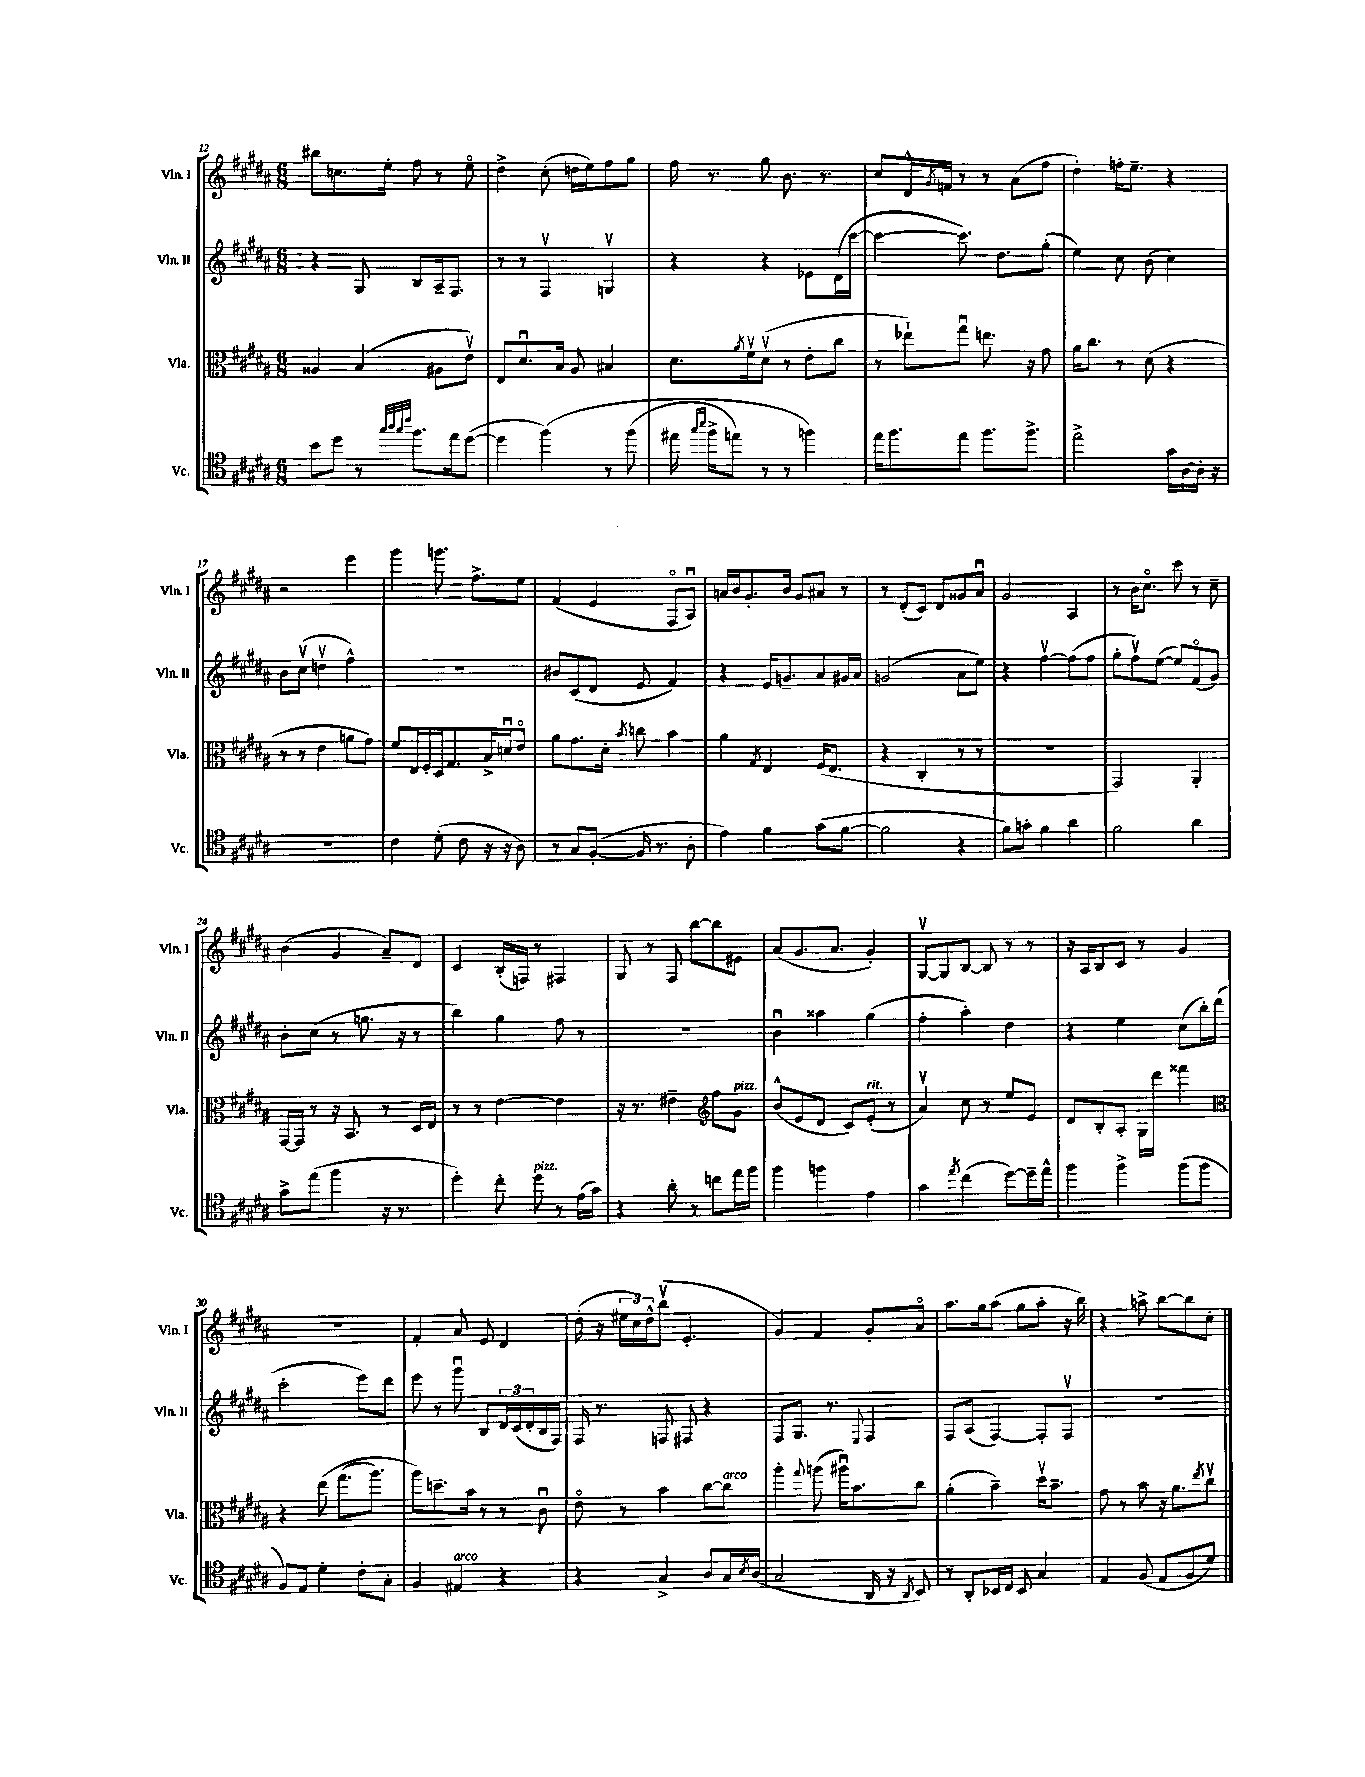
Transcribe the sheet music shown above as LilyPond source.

<<
\new StaffGroup <<
\new Staff = "s0" \with { instrumentName = "Vln. I" shortInstrumentName = "Vln. I" } {
    \clef treble \key b \major \numericTimeSignature \time 6/8
    bis''8 c''8. e''16-. fis''8 r8 e''8\flageolet |
    dis''4-> cis''8-.( d''16 e''16) fis''8 gis''8 |
    fis''16 r8. gis''8 b'8. r8. |
    cis''8 dis'16-^ \acciaccatura { gis'8 } f'16 r8 r8 ais'8( fis''8 |
    dis''4-.) f''16-. e''8.-- r4 |
    r2 e'''4 |
    gis'''4 g'''8. fis''8.-> e''8 |
    fis'4( e'4 fis8\flageolet ais8\downbow) |
    a'16 b'16 gis'8.-. b'16 gis'8 ais'8 r8 |
    r8 dis'8-.( cis'8) dis'8 gisis'8 ais'8\downbow |
    gis'2 ais4 |
    r8 b'16 cis''8.\flageolet cis'''8 r8 cis''8-- |
    b'4( gis'4 ais'8--) dis'8 |
    cis'4 b16-.( f16) r8 fis4 |
    gis8 r8 fis8 b''8~ b''8 eis'8 |
    ais'8( gis'8. ais'8. gis'4-.) |
    gis8~\upbow gis8 b8~ b8 r8 r8 |
    r16 ais16 b8 cis'8 r8 gis'4 |
    R2. |
    fis'4-. ais'8 e'8 dis'4 |
    dis''16-.( r16 \tuplet 3/2 { eis''16 cis''16) dis''16-^ } b''8\upbow( e'4.-. |
    gis'4) fis'4 gis'8-. ais'8\flageolet |
    ais''8. gis''16 ais''8( gis''8 ais''8-. r16 b''16) |
    r4 a''8-> b''8~ b''8 cis''8-. \bar "|." |
}
\new Staff = "s1" \with { instrumentName = "Vln. II" shortInstrumentName = "Vln. II" } {
    \clef treble \key b \major \numericTimeSignature \time 6/8
    r4 gis8 b8 ais16-- fis8. |
    r8 r8 fis4\upbow g4\upbow |
    r4 r4 ees'8 dis'16( cis'''16~ |
    cis'''4~ cis'''8.) dis''8. gis''8-.( |
    e''4) cis''8 b'8( cis''4) |
    b'8 cis''8\upbow( d''4\upbow fis''4-^) |
    R2. |
    bis'8 cis'8( dis'8 e'8 fis'4) |
    r4 e'16 g'8.-- ais'8 gis'16 ais'16 |
    g'2( ais'8 e''8) |
    r4 fis''4~\upbow fis''8( fis''8 |
    gis''8-. fis''8\upbow) e''8~( e''8) fis'8\flageolet( gis'8) |
    b'8-. cis''8( r8 g''8. r16 r8 |
    b''4) gis''4 fis''8 r8 |
    R2. |
    b'4\downbow aisis''4 gis''4( |
    fis''4-. ais''4-.) dis''4 |
    r4 e''4 cis''8( b''16-.) dis'''16( |
    cis'''2-. e'''8) dis'''8 |
    e'''8 r8 gis'''8\downbow b8 \tuplet 3/2 { dis'16 cis'16( dis'16-. } b16 fis16) |
    fis16 r8. f8 fis8 r4 |
    fis8 gis8. r8. \appoggiatura { e8 } fis4 |
    fis8 ais8( fis4~) fis8-. fis8\upbow |
    R2. \bar "|." |
}
\new Staff = "s2" \with { instrumentName = "Vla." shortInstrumentName = "Vla." } {
    \clef alto \key b \major \numericTimeSignature \time 6/8
    aisis4 b4( ais8 e'8\upbow) |
    e8 dis'8.\downbow b16 ais8 bis4 |
    dis'8. \acciaccatura { ais'8 } fis'16\upbow dis'8\upbow( r8 e'8-. cis''8 |
    r8 ees''8-!) gis''8\downbow e''8. r16 gis'8 |
    ais'16 cis''8. r8 dis'8( r4 |
    r8 r8 e'4 a'8 gis'8) |
    fis'8 e16 fis16-. dis16 gis8. b16-> d'16\downbow e'8\flageolet |
    ais'8 gis'8. dis'16-. \acciaccatura { b'8 } c''8 b'4 |
    ais'4 \acciaccatura { gis8 } e4 fis16( e8. |
    r4 cis4-. r8 r8 |
    R2. |
    gis,2) ais,4-. |
    gis,16~ gis,16 r8 r16 b,8. r8 dis16 e16 |
    r8 r8 e'4~ e'4 |
    r16 r8. eis'4-- \clef treble fis''8 gis'8^\markup { \italic "pizz." } |
    b'8-^( e'8 dis'8 cis'8) e'8-.^\markup { \italic "rit." }( r8 |
    ais'4\upbow) cis''8 r8 e''8 e'8 |
    dis'8 b8-. ais8-. gis16 dis'''16 fisis'''4 |
    \clef alto r4 e''8\( gis''8.( ais''8.) |
    ais''8\) d''8.-- b'16 r8 r8 cis'8\downbow |
    e'8\flageolet r8 b'4 cis''8~ cis''8^\markup { \italic "arco" } |
    ais''4-. \appoggiatura { gis''8 } a''8( ais''16\downbow) b'8. cis''8 |
    ais'4-.( b'4--) dis''16\upbow b'8.-- |
    gis'8 r8 b'8 r16 ais'8. \acciaccatura { e''8 } cis''8\upbow \bar "|." |
}
\new Staff = "s3" \with { instrumentName = "Vc." shortInstrumentName = "Vc." } {
    \clef tenor \key b \major \numericTimeSignature \time 6/8
    b'8 dis''8 r8 \grace { gis''32 ais''32 gis''32 cis'''32 } fis''8. e''16 dis''8~( |
    dis''4 fis''4)\( r8 fis''8( |
    eis''16 \grace { gis''16 b''16 } fis''16-> e''8) r8 r8 f''4\) |
    e''16 fis''8. e''8 fis''8. fis''8.-> |
    e''2-> gis'16 ais16~ ais16-. r16 |
    R2. |
    cis'4 dis'8-.( cis'8 r16 r16 ais8) |
    r8 gis8 fis8~-.( fis16 r8. ais8-. |
    e'4) fis'4 gis'8( fis'8~ |
    fis'2 r4 |
    fis'8) g'8-. fis'4 ais'4 |
    fis'2 ais'4 |
    gis'8-> e''8( fis''4 r16 r8. |
    dis''4-.) cis''8-. dis''8^\markup { \italic "pizz." } r8 e'16( gis'16) |
    r4 ais'8-. r8 c''8 e''16 fis''16 |
    fis''4 f''4 e'4 |
    gis'4 \acciaccatura { e''8 } cis''4( dis''8~) dis''16-- e''16-^ |
    fis''4 fis''4-> fis''8( fis''8 |
    fis8) e8 dis'4-. cis'8-. gis8-. |
    fis4 eis4^\markup { \italic "arco" } r4 |
    r4 gis4-> ais8 gis16 \acciaccatura { b8 } ais16( |
    gis2 ais,16 r16 \acciaccatura { ais,8 } b,8) |
    r8 ais,8-. bes,16 cis16 bes,8 gis4 |
    e4 fis8( e8 fis8 dis'8) \bar "|." |
}
>>
>>
\layout { \context { \Score currentBarNumber = #12 } }
